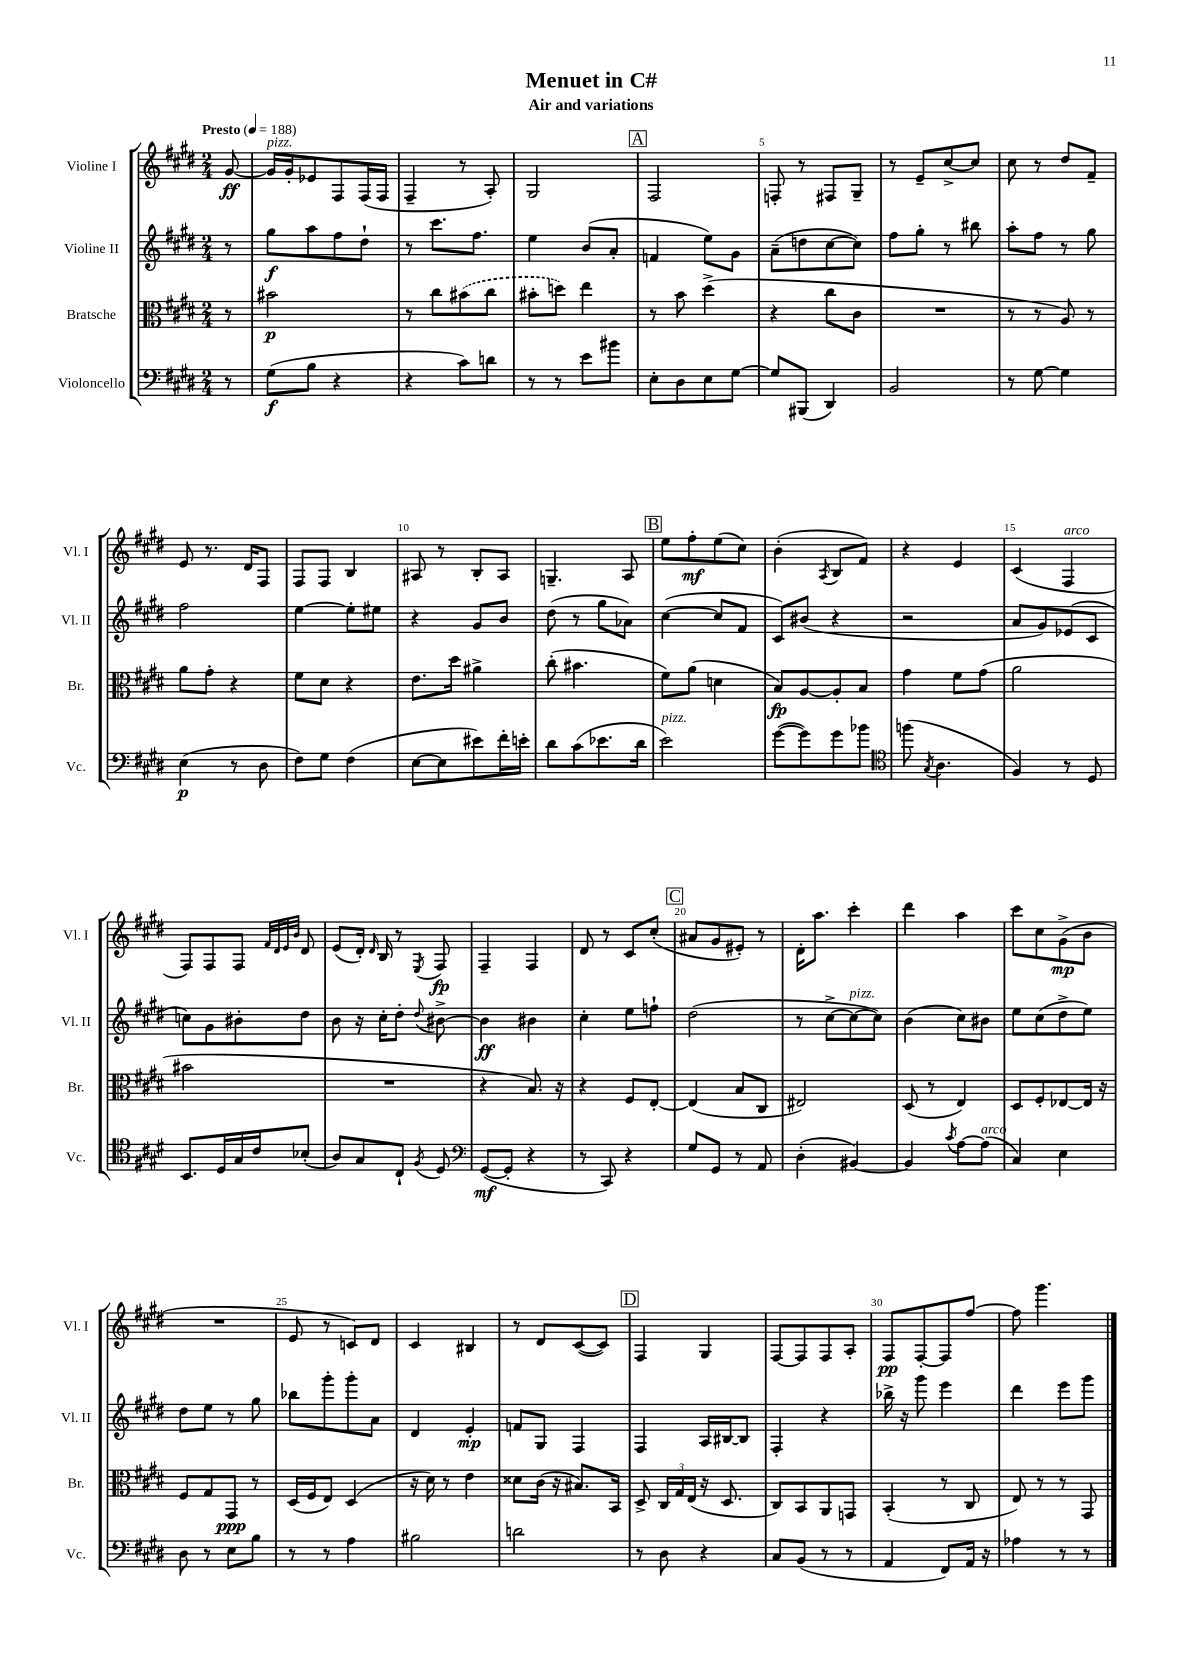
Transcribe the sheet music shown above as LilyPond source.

\header { title = "Menuet in C#" subtitle = "Air and variations" }
<<
\new StaffGroup <<
\new Staff = "s0" \with { instrumentName = "Violine I" shortInstrumentName = "Vl. I" } {
    \clef treble \key e \major \numericTimeSignature \time 2/4 \partial 8 \tempo "Presto" 4 = 188
    \autoBeamOff gis'8~\ff |
    gis'16[^\markup { \italic "pizz." } gis'16-. ees'8 fis8 fis16( fis16] |
    fis4-- r8 a8-.) |
    gis2 |
    \mark \markup { \box "A" } fis2 |
    f8-. r8 fis8[ gis8]-- |
    r8 e'8[-- cis''8~-> cis''8] |
    cis''8 r8 dis''8[ fis'8]-- |
    e'8 r8. dis'16[ fis8] |
    fis8[ fis8] b4 |
    ais8 r8 b8[-. ais8] |
    g4.-- a8 |
    \mark \markup { \box "B" } e''8[ fis''8-.\mf e''8( cis''8]) |
    b'4-.( \acciaccatura { a8 } b8[ fis'8]) |
    r4 e'4 |
    cis'4( fis4^\markup { \italic "arco" } |
    fis8[) fis8 fis8] \grace { fis'32[ dis'32 e'32 b'32] } dis'8 |
    e'8[( dis'16]-.) \grace { dis'16 } b16 r8 \acciaccatura { e8 } fis8\fp |
    fis4-- fis4 |
    dis'8 r8 cis'8[ cis''8]-.( |
    \mark \markup { \box "C" } ais'8[ gis'8 eis'8]-.) r8 |
    dis'16[-. a''8.] cis'''4-. |
    dis'''4 a''4 |
    cis'''8[ cis''8 gis'8->\mp( b'8] |
    R2 |
    e'8 r8 c'8[) dis'8] |
    cis'4 bis4 |
    r8 dis'8[ cis'8~( cis'8]) |
    \mark \markup { \box "D" } fis4 gis4 |
    fis8[~ fis8 fis8 a8]-. |
    fis8[\pp fis8~-. fis8 fis''8]~ |
    fis''8 gis'''4. \bar "|." |
}
\new Staff = "s1" \with { instrumentName = "Violine II" shortInstrumentName = "Vl. II" } {
    \clef treble \key e \major \numericTimeSignature \time 2/4 \partial 8
    \autoBeamOff r8 |
    gis''8[\f a''8 fis''8 dis''8]-! |
    r8 cis'''8.[ fis''8.] |
    e''4 b'8[( a'8]-. |
    \mark \markup { \box "A" } f'4 e''8[) gis'8] |
    a'8[--( d''8 cis''8~ cis''8]) |
    fis''8[ gis''8]-. r8 bis''8 |
    a''8[-. fis''8] r8 gis''8 |
    fis''2 |
    e''4~ e''8[-. eis''8] |
    r4 gis'8[ b'8] |
    dis''8( r8 gis''8[ aes'8]) |
    \mark \markup { \box "B" } cis''4~( cis''8[ fis'8] |
    cis'8[) bis'8]( r4 |
    r2 |
    a'8[ gis'8) ees'8( cis'8] |
    c''8[) gis'8 bis'8-. dis''8] |
    b'8 r16 cis''16[-. dis''8]-. \appoggiatura { dis''8 } bis'8~-> |
    bis'4\ff bis'4 |
    cis''4-. e''8[ f''8]-! |
    \mark \markup { \box "C" } dis''2( |
    r8 cis''8[~-> cis''8~^\markup { \italic "pizz." } cis''8]) |
    b'4( cis''8[) bis'8] |
    e''8[ cis''8( dis''8-> e''8]) |
    dis''8[ e''8] r8 gis''8 |
    bes''8[ gis'''8-. gis'''8-. a'8] |
    dis'4 e'4-.\mp |
    f'8[ gis8] fis4 |
    \mark \markup { \box "D" } fis4 a16[ bis16~ bis8] |
    fis4-. r4 |
    bes''16-> r16 gis'''8 e'''4 |
    dis'''4 e'''8[ gis'''8] \bar "|." |
}
\new Staff = "s2" \with { instrumentName = "Bratsche" shortInstrumentName = "Br." } {
    \clef alto \key e \major \numericTimeSignature \time 2/4 \partial 8
    \autoBeamOff r8 |
    bis'2\p |
    r8 cis''8[ \once \slurDashed bis'8( cis''8] |
    bis'8[-. d''8]) e''4 |
    \mark \markup { \box "A" } r8 b'8 dis''4->( |
    r4 cis''8[ cis'8] |
    R2 |
    r8 r8 a8) r8 |
    a'8[ gis'8]-. r4 |
    fis'8[ dis'8] r4 |
    e'8.[ dis''16] ais'4-> |
    cis''8-.( bis'4. |
    \mark \markup { \box "B" } fis'8[) a'8]( d'4 |
    b8[\fp) a8~ a8-. b8] |
    gis'4 fis'8[ gis'8]( |
    a'2 |
    bis'2 |
    R2 |
    r4 b8.) r16 |
    r4 fis8[ e8]~-. |
    \mark \markup { \box "C" } e4( b8[ cis8] |
    eis2) |
    dis8( r8 e4) |
    dis8[ fis8-. ees8~ ees16] r16 |
    fis8[ gis8 gis,8]\ppp r8 |
    dis16[( fis16 e8]) dis4( |
    r16 dis'16) r8 e'4 |
    disis'8[ cis'16]( r16 bis8.[) b,16] |
    \mark \markup { \box "D" } dis8-> \tuplet 3/2 { cis16[ gis16 e16]( } r16 dis8. |
    cis8[) b,8 a,8 g,8] |
    b,4-.( r8 cis8 |
    e8) r8 r8 gis,8 \bar "|." |
}
\new Staff = "s3" \with { instrumentName = "Violoncello" shortInstrumentName = "Vc." } {
    \clef bass \key e \major \numericTimeSignature \time 2/4 \partial 8
    \autoBeamOff r8 |
    gis8[\f( b8] r4 |
    r4 cis'8[) d'8] |
    r8 r8 e'8[ bis'8] |
    \mark \markup { \box "A" } e8[-. dis8 e8 gis8]~ |
    gis8[ bis,,8]( dis,4) |
    b,2 |
    r8 gis8~ gis4 |
    e4\p( r8 dis8 |
    fis8[) gis8] fis4( |
    e8[~ e8 eis'8) fis'16-. e'16]-. |
    dis'8[ cis'8( ees'8. dis'16] |
    \mark \markup { \box "B" } e'2^\markup { \italic "pizz." }) |
    gis'8[~( gis'8) gis'8 bes'8] |
    \clef tenor f''8( \acciaccatura { gis8 } a4. |
    fis4) r8 dis8 |
    b,8.[ dis16 gis16 cis'16 bes8]-.( |
    a8[) gis8 cis8]-! \acciaccatura { fis8 } dis8 |
    \clef bass gis,8[~\mf( gis,8]-. r4 |
    r8 cis,8) r4 |
    \mark \markup { \box "C" } gis8[ gis,8] r8 a,8 |
    dis4-.( bis,4~) |
    bis,4 \acciaccatura { cis'8 } a8[~ a8]^\markup { \italic "arco" }( |
    cis4) e4 |
    dis8 r8 e8[ b8] |
    r8 r8 a4 |
    bis2 |
    d'2 |
    \mark \markup { \box "D" } r8 dis8 r4 |
    cis8[ b,8]( r8 r8 |
    a,4 fis,8[) a,16] r16 |
    aes4 r8 r8 \bar "|." |
}
>>
>>
\layout { \context { \Score \override BarNumber.break-visibility = ##(#f #t #t) barNumberVisibility = #(every-nth-bar-number-visible 5) } }
